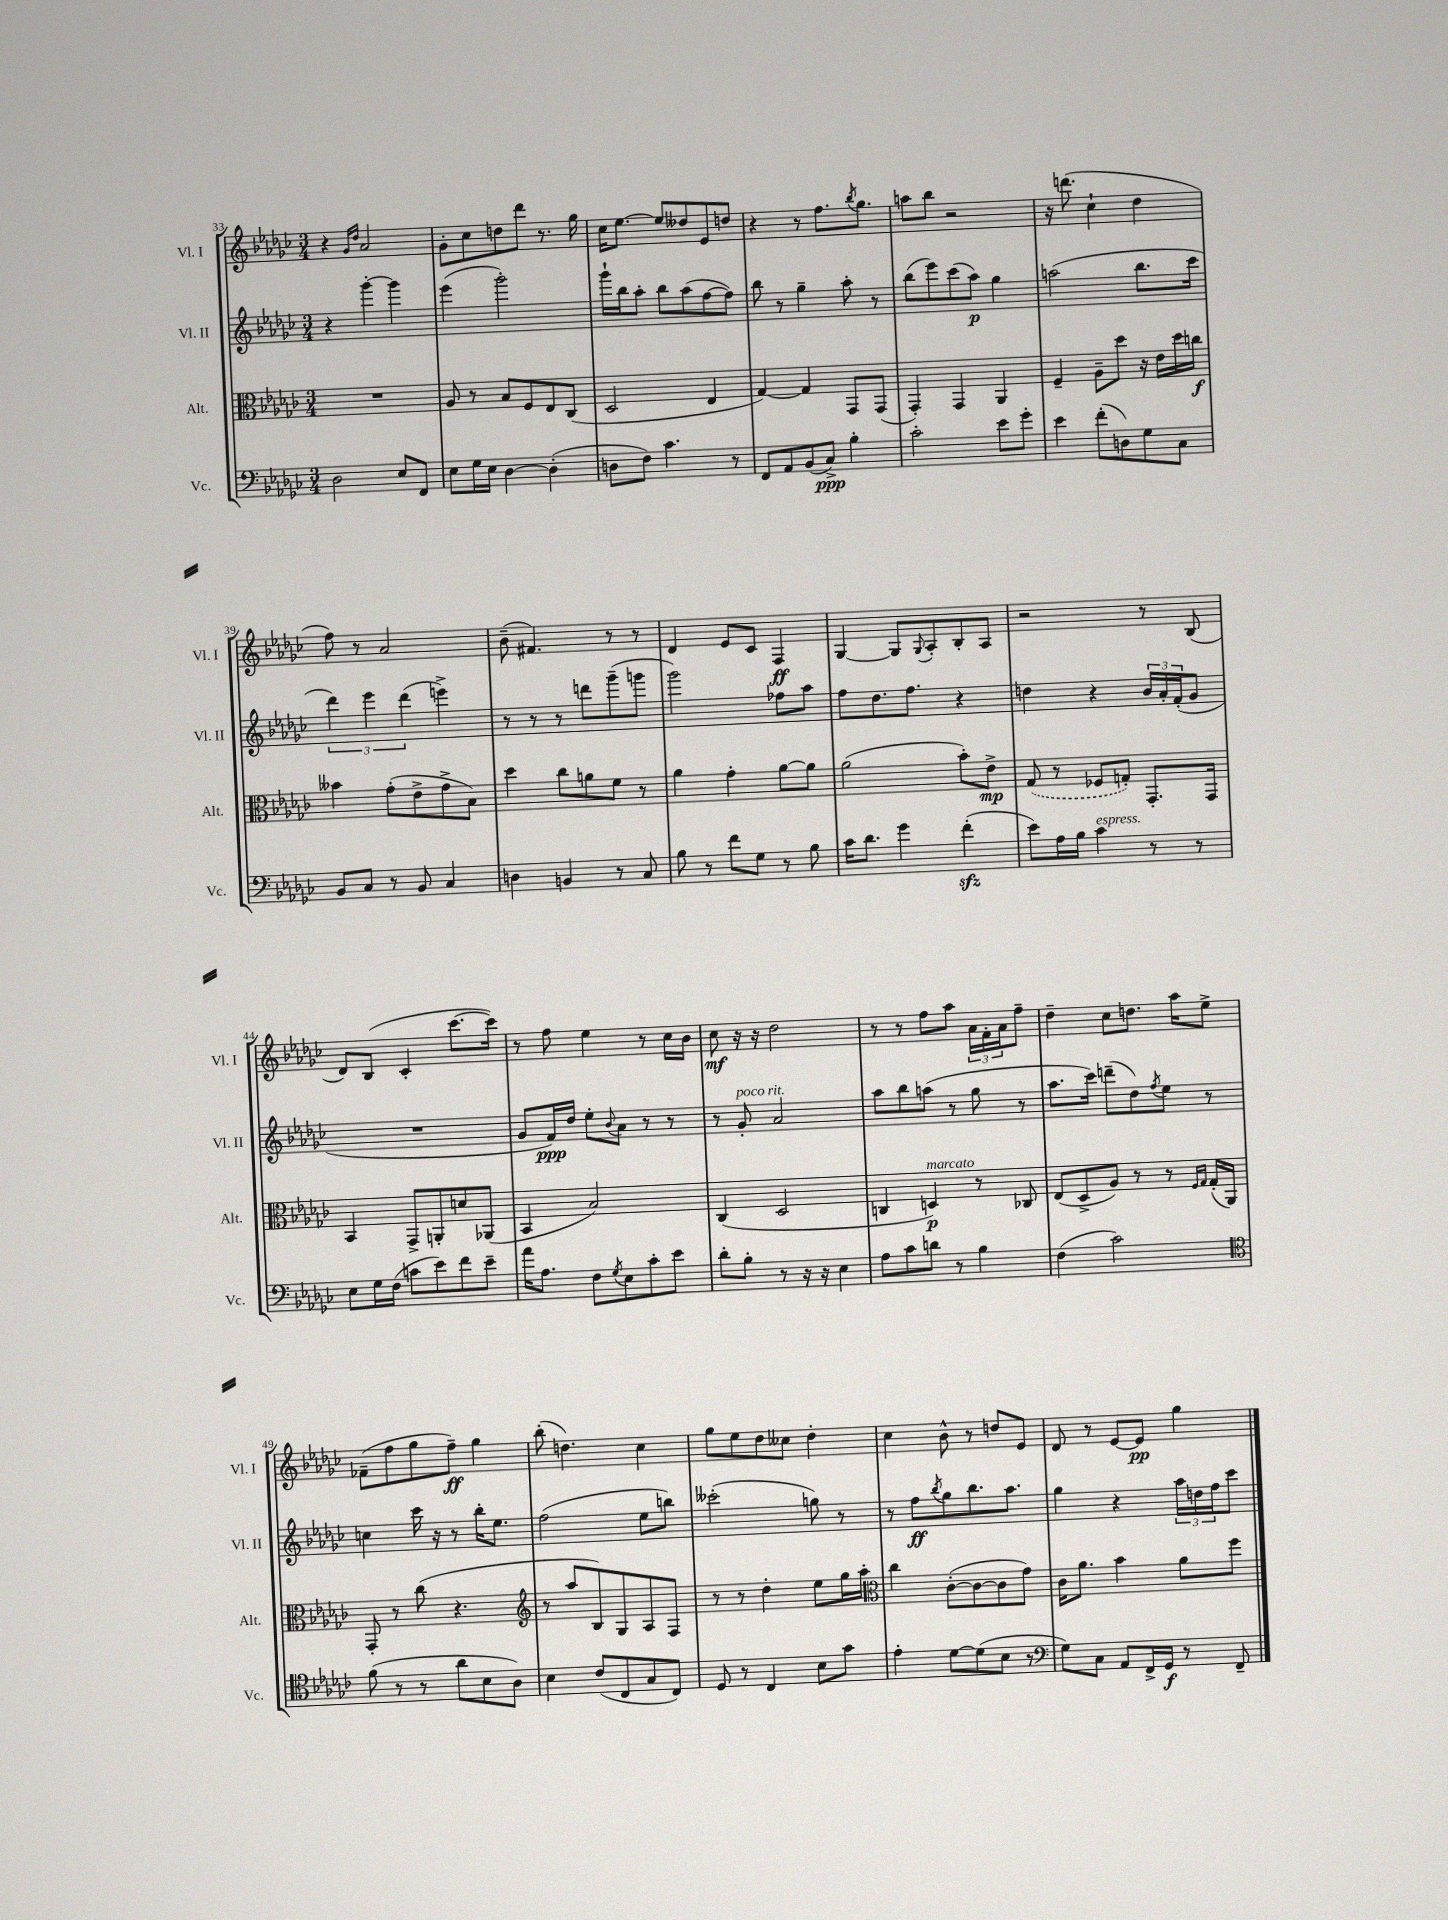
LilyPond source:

<<
\new StaffGroup <<
\new Staff = "s0" \with { instrumentName = "Vl. I" shortInstrumentName = "Vl. I" } {
    \clef treble \key ges \major \numericTimeSignature \time 3/4
    r4 \grace { ges'16 des''16 } aes'2 |
    ges'8-. ces''8 d''8 des'''8 r8. ges''16 |
    ces''16 ees''8.~ ees''8 deses''8 ees'8 d''8 |
    r4 r8 f''8. \acciaccatura { bes''8 } ges''8. |
    a''8 bes''8 r2 |
    r16 d'''8.( ces''4-! des''4 |
    f''8) r8 aes'2 |
    bes'8--( fis'4.) r8 r8 |
    des'4 ees'8 ces'8 f4\ff |
    ges4~ ges8 \appoggiatura { ges8 } aes8-. bes8-. aes8 |
    r2 r8 bes8( |
    des'8) bes8( ces'4-. ces'''8.~ ces'''16) |
    r8 f''8 ees''4 r8 ces''16 bes'16 |
    ces''8\mf r16 r16 des''2 |
    r8 r8 f''8 aes''8 \tuplet 3/2 { aes'16 f'16-. aes'16 } f''8-- |
    des''4-- ces''8 d''8. aes''16 ees''8-> |
    fes'8--( f''8 ges''8 f''8--\ff) ges''4 |
    bes''8-.( d''4.) ces''4 |
    ges''8 ees''8 des''8 ceses''8 des''4-. |
    ces''4 bes'8-^ r8 d''8 ees'8 |
    des'8 r8 ees'8~ ees'8\pp ges''4 \bar "|." |
}
\new Staff = "s1" \with { instrumentName = "Vl. II" shortInstrumentName = "Vl. II" } {
    \clef treble \key ges \major \numericTimeSignature \time 3/4
    r4 ges'''4~-. ges'''4 |
    ees'''4( ges'''2-.) |
    ges'''16-! bes''16 aes''8-. bes''8 aes''8( f''8~ f''8) |
    bes''8 r8 ges''4-- aes''8-. r8 |
    bes''8( ees'''8) ces'''8( aes''8\p) ges''4 |
    a''2( bes''8. ces'''16 |
    \tuplet 3/2 { des'''4) ees'''4 des'''4( } e'''4->) |
    r8 r8 r8 d'''8 ges'''8--( g'''8 |
    ges'''2) fes''8 aes''8 |
    f''8 des''8. f''8. r4 |
    d''4 r4 \tuplet 3/2 { bes'16 aes'16-. f'16-.( } ges'8 |
    R2. |
    ges'8 f'16\ppp) des''16 ees''8-. \appoggiatura { bes'8 } aes'8 r8 r8 |
    r8 ges'8-.^\markup { \italic "poco rit." } aes'2 |
    aes''8 bes''8 a''8( r8 ges''8 r8 |
    aes''8. ces'''16) d'''8--( des''8) \acciaccatura { f''8 } ees''8 r8 |
    c''4 ces'''16 r16 r8 bes''16-. ees''8. |
    f''2( ees''8 b''8) |
    ceses'''2-.( g''8) r8 |
    r8 f''8\ff \acciaccatura { bes''8 } ges''8 bes''8. aes''8. |
    ges''4 r4 \tuplet 3/2 { aes''16 d''16 f''16 } ces'''8 \bar "|." |
}
\new Staff = "s2" \with { instrumentName = "Alt." shortInstrumentName = "Alt." } {
    \clef alto \key ges \major \numericTimeSignature \time 3/4
    R2. |
    aes8 r8 bes8 f8 ees8 ces8( |
    des2 ees4 |
    ges4~) ges4 ges,8 ges,8( |
    ges,4-.) ges,4 aes,4 |
    f4-- aes8-- des''8 r16 ees'16 des''16 c''16\f |
    beses'4 ges'8-.( ees'8-> ges'8-> bes8) |
    des''4 ces''8 a'8 f'8 r8 |
    aes'4 ges'4-. aes'8~ aes'8 |
    aes'2( bes'8-.) ees'8->\mp |
    \once \slurDashed ges8( r8 fes8 g8-.) ges,8.-. ges,16 |
    bes,4 ges,8-> a,8-. d'8 aes,8( |
    bes,4 bes2) |
    ces4( des2 |
    c4 d4\p^\markup { \italic "marcato" }) r8 ces8 |
    ees8( des8-> aes8) r8 r8 \grace { f16 ges16 } ges16-.( aes,16) |
    ges,8-. r8 ces''8( r4. |
    \clef treble r8 aes''8 bes8) ges8 aes8 f8 |
    r8 r8 des''4-. ees''8 ges''16 aes''16-. |
    \clef alto ces''4 ces'8~-.( ces'8~ ces'8 ges'8) |
    ces'16 aes'8. bes'4 aes'8 f''8 \bar "|." |
}
\new Staff = "s3" \with { instrumentName = "Vc." shortInstrumentName = "Vc." } {
    \clef bass \key ges \major \numericTimeSignature \time 3/4
    des2 ees8 f,8 |
    ees8 ges16 ees16 des4~ des4-.( |
    d8 f8) ces'4. r8 |
    f,8 aes,8 bes,8( ces8->\ppp) bes4-. |
    ces'2-. ees'8 ges'8-. |
    ees'4 f'8-.( d8) ges8 ces8 |
    bes,8 ces8 r8 bes,8 ces4 |
    d4 b,4 r8 ces8 |
    bes8 r8 f'8 ges8 r8 bes8 |
    ces'16 des'8. ges'4 f'4-.\sfz( |
    ees'8) aes16 bes16 ces'4^\markup { \italic "espress." } r8 r8 |
    ees8 ges16 f16( c'8 ees'8) f'8 ees'8-- |
    aes'16 aes8. f8 \acciaccatura { ges8 } ees8 ces'8-. ees'8 |
    des'8-. bes8-. r8 r16 r16 ees4 |
    aes8 ces'8 d'8 r8 bes4 |
    f4( ces'2) |
    \clef tenor f'8( r8 r8 aes'8 bes8 aes8) |
    bes4 ces'8( ces8 ges8 ces8) |
    des8 r8 ces4 bes8 ges'8 |
    ees'4-. des'8~ des'8( bes8 r8 |
    \clef bass ges8) ces8 aes,8 f,16-> ges,16\f r8 f,8-- \bar "|." |
}
>>
>>
\layout { \context { \Score currentBarNumber = #33 } }
